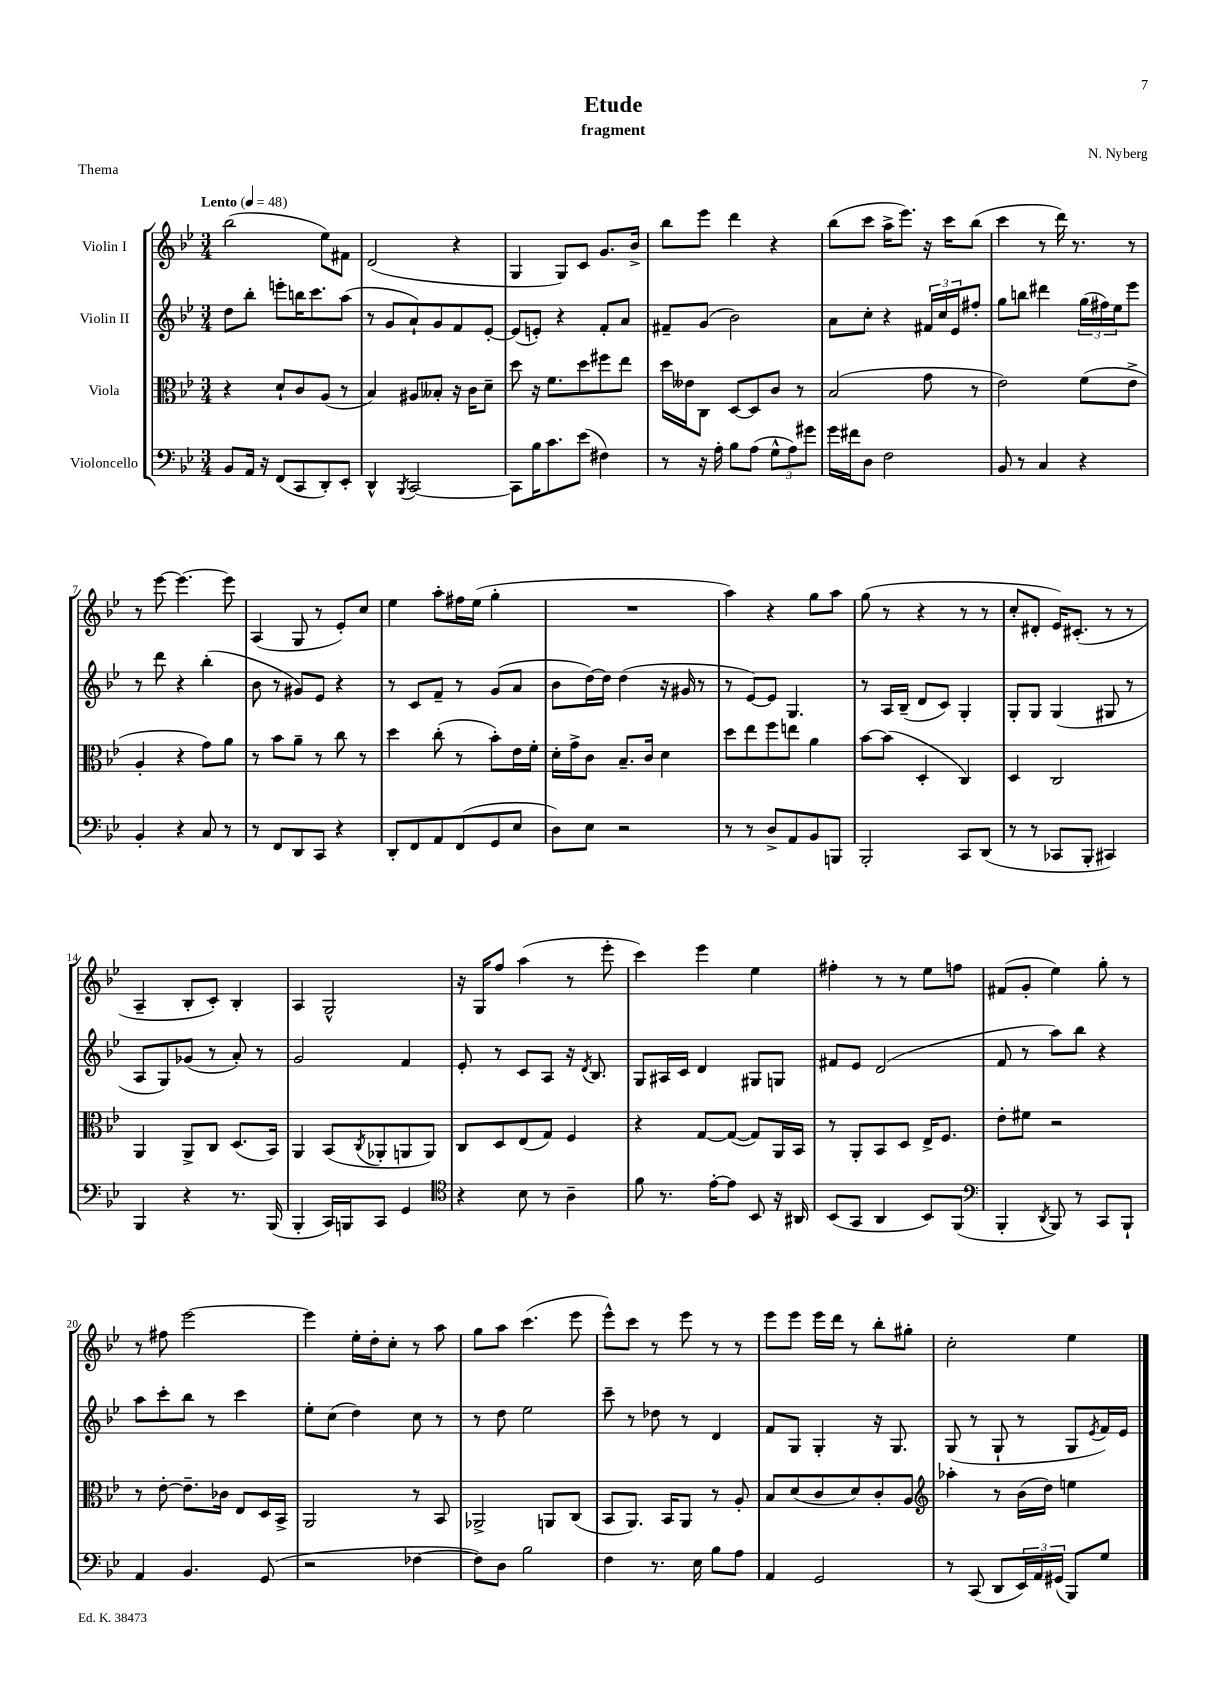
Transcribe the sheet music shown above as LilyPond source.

\header { title = "Etude" composer = "N. Nyberg" subtitle = "fragment" piece = "Thema" }
<<
\new StaffGroup <<
\new Staff = "s0" \with { instrumentName = "Violin I" } {
    \clef treble \key bes \major \numericTimeSignature \time 3/4 \tempo "Lento" 4 = 48
    bes''2( ees''8) fis'8 |
    d'2( r4 |
    g4 g8) c'8 g'8. bes'16-> |
    bes''8 ees'''8 d'''4 r4 |
    bes''8( c'''8 a''16-> ees'''8.) r16 c'''16 bes''8( |
    c'''4 r8 d'''16) r8. r8 |
    r8 ees'''8~ ees'''4.~ ees'''8 |
    a4( g8 r8 ees'8-.) c''8 |
    ees''4 a''8-. fis''16 ees''16( g''4-. |
    R2. |
    a''4) r4 g''8 a''8 |
    g''8( r8 r4 r8 r8 |
    c''8-. dis'8-. ees'16) cis'8.-.( r8 r8 |
    a4-- bes8-. c'8-.) bes4-. |
    a4 g2-^ |
    r16 g16 f''8 a''4( r8 ees'''8-. |
    c'''4) ees'''4 ees''4 |
    fis''4-. r8 r8 ees''8 f''8 |
    fis'8( g'8-. ees''4) g''8-. r8 |
    r8 fis''8 ees'''2~ |
    ees'''4 ees''16-. d''16-. c''8-. r8 a''8 |
    g''8 a''8 c'''4.( ees'''8 |
    ees'''8-^) c'''8 r8 ees'''8 r8 r8 |
    ees'''8 ees'''8 ees'''16 d'''16 r8 bes''8-. gis''8-. |
    c''2-. ees''4 \bar "|." |
}
\new Staff = "s1" \with { instrumentName = "Violin II" } {
    \clef treble \key bes \major \numericTimeSignature \time 3/4
    d''8 bes''8-. e'''8-. b''16 c'''8. a''8( |
    r8 g'8 a'8-!) g'8 f'8 ees'8~-. |
    ees'8( e'8-.) r4 f'8-. a'8 |
    fis'8-- g'8( bes'2) |
    a'8 c''8-. r4 \tuplet 3/2 { fis'16 c''16 ees'16 } fis''8-. |
    g''8 b''8 dis'''4 \tuplet 3/2 { g''16( fis''16) ees''16 } ees'''8 |
    r8 d'''8 r4 bes''4-.( |
    bes'8 r8 gis'8) ees'8 r4 |
    r8 c'8 f'8-- r8 g'8( a'8 |
    bes'8 d''16~) d''16 d''4( r16 gis'16 r8 |
    r8 ees'8~) ees'8 g4. |
    r8 a16 bes16--( d'8 c'8) g4-. |
    g8-. g8 g4( gis8 r8 |
    a8 g8) ges'8( r8 a'8-.) r8 |
    g'2 f'4 |
    ees'8-. r8 c'8 a8 r16 \acciaccatura { d'8 } bes8. |
    g8 ais16 c'16 d'4 gis8 g8 |
    fis'8 ees'8 d'2( |
    f'8 r8 a''8) bes''8 r4 |
    a''8 c'''8-. bes''8 r8 c'''4 |
    ees''8-. c''8( d''4) c''8 r8 |
    r8 d''8 ees''2 |
    c'''8-- r8 des''8 r8 d'4 |
    f'8 g8 g4-. r16 g8. |
    g8( r8 g8-! r8 g8 \acciaccatura { ees'8 } f'16) ees'16 \bar "|." |
}
\new Staff = "s2" \with { instrumentName = "Viola" } {
    \clef alto \key bes \major \numericTimeSignature \time 3/4
    r4 d'8-! c'8 a8( r8 |
    bes4) ais8 beses8-. r16 c'16 d'8-- |
    d''8 r16 f'8. d''8 fis''8 ees''8 |
    d''16 eeses'16 c8 d8~ d8 c'8 r8 |
    bes2( g'8 r8 |
    ees'2) f'8( ees'8-> |
    a4-. r4 g'8) a'8 |
    r8 bes'8 a'8-- r8 c''8 r8 |
    d''4 c''8-.( r8 bes'8-.) ees'16 f'16-. |
    d'16-. g'16-> c'8 bes8.-- c'16 d'4 |
    d''8 ees''8 f''8 e''8 a'4 |
    bes'8~ bes'8( d4-. c4) |
    d4 c2 |
    a,4 a,8-> c8 d8.( bes,16) |
    a,4 bes,8( \acciaccatura { c8 } aes,8-. a,8 a,8) |
    c8 d8 ees8( g8) f4 |
    r4 g8~ g8~( g8) a,16 bes,16 |
    r8 a,8-. bes,8 d8 ees16-> f8. |
    ees'8-. fis'8 r2 |
    r8 ees'8~-. ees'8.-- ces'16 ees8 d16 bes,16-> |
    a,2 r8 bes,8 |
    aes,2-> a,8 c8( |
    bes,8 a,8.) bes,16 a,8 r8 a8-. |
    bes8 d'8( c'8 d'8) c'8-. a8 |
    \clef treble aes''4-. r8 bes'16( d''16) e''4 \bar "|." |
}
\new Staff = "s3" \with { instrumentName = "Violoncello" } {
    \clef bass \key bes \major \numericTimeSignature \time 3/4
    bes,8 a,16 r16 f,8( c,8 d,8-.) ees,8-. |
    d,4-^ \acciaccatura { bes,,8 } c,2~ |
    c,8 bes16 c'8. ees'8( fis4) |
    r8 r16 a16-. bes8 a8( \tuplet 3/2 { g8-^ a8) gis'8 } |
    g'16 fis'16 d8 f2 |
    bes,8 r8 c4 r4 |
    bes,4-. r4 c8 r8 |
    r8 f,8 d,8 c,8 r4 |
    d,8-. f,8 a,8 f,8( g,8 ees8 |
    d8) ees8 r2 |
    r8 r8 d8-> a,8 bes,8 b,,8 |
    bes,,2-. c,8 d,8( |
    r8 r8 ces,8 bes,,8-. cis,4) |
    bes,,4 r4 r8. bes,,16( |
    bes,,4-. c,16) b,,16 c,8 g,4 |
    \clef tenor r4 bes8 r8 a4-- |
    f'8 r8. ees'16~-. ees'8 bes,8 r16 ais,16 |
    bes,8( g,8 a,4 bes,8) f,8( |
    \clef bass bes,,4-. \acciaccatura { d,8 } bes,,8) r8 c,8 bes,,8-! |
    a,4 bes,4. g,8( |
    r2 fes4~ |
    fes8) d8 bes2 |
    f4 r8. ees16 bes8 a8 |
    a,4 g,2 |
    r8 c,8( d,8 \tuplet 3/2 { ees,16) a,16 gis,16( } bes,,8) g8 \bar "|." |
}
>>
>>
